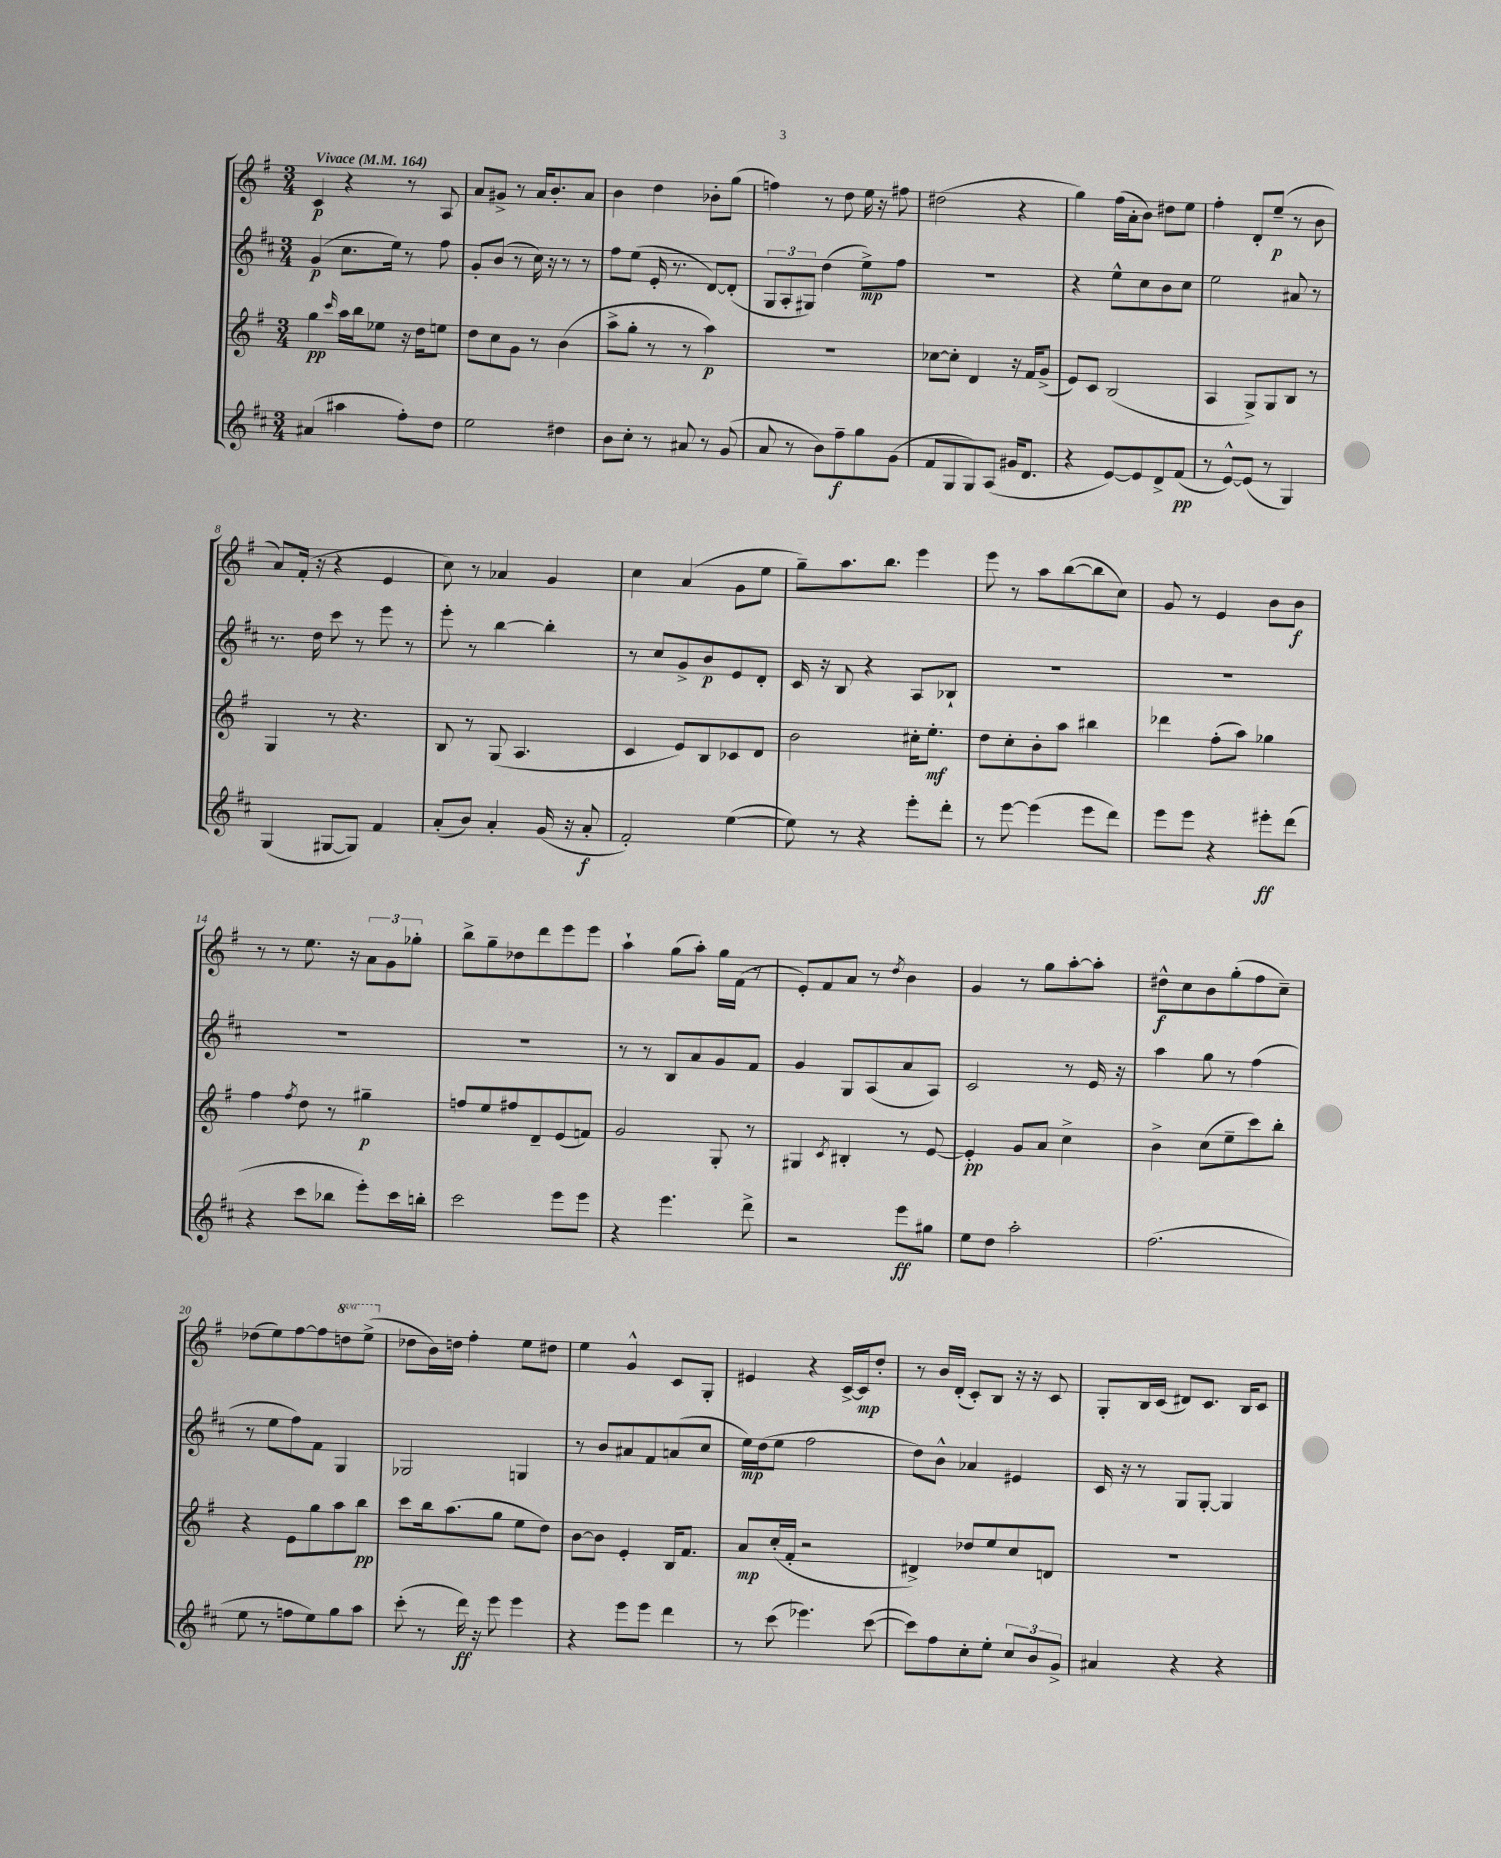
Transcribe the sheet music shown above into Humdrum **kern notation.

**kern	**kern	**kern	**kern
*staff4	*staff3	*staff2	*staff1
*clefG2	*clefG2	*clefG2	*clefG2
*k[f#c#]	*k[f#]	*k[f#c#]	*k[f#]
*M3/4	*M3/4	*M3/4	*M3/4
*MM164	*MM164	*MM164	*MM164
(4a#	4gg	(4g	4c
.	16qqccc	.	.
4aa#	16aa	8.cc#	4r
.	16bb	.	.
.	8ee-	.	.
.	.	16ee)	.
8ff#')	16r	8r	8r
.	16dd	.	.
8dd	8ee	8ff#	8A
=	=	=	=
2ee	8dd	8g'	8a
.	8cc	(8b	8g#^
.	8g	8r	8r
.	8r	16cc#)	16a
.	.	16r	8.b'
4dd#	(4b	8r	.
.	.	8r	8a
=	=	=	=
8b	8aa^	8ff#	4b
8cc#'	8gg'	(8ee	.
8r	8r	16e'	4dd
.	.	8.r	.
8a#	8r	.	.
8r	4aa)	[8d)	8b-'
(8g	.	(8d']	(8gg
=	=	=	=
8a	2.r	12G	4ff)
.	.	12A'	.
8r	.	.	.
.	.	12G#)	.
8b)	.	(4dd	8r
8ff#~	.	.	8dd
8gg	.	8ee^)	16ee
.	.	.	16r
(8g	.	8ff#	8ff#
=	=	=	=
8f#	[8cc-	2.r	(2dd#
8G	8cc-']	.	.
8G)	4d	.	.
(8A	.	.	.
16g#	16r	.	4r
8.d	16f#	.	.
.	(8g^	.	.
=	=	=	=
4r	8e)	4r	4gg)
.	8c	.	.
[8e)	(2B	8ee^^	(16ff#
.	.	.	16a'
8e]	.	8cc#	8b)
8d^	.	8b	8dd#
(8f#	.	8cc#	8ee
=	=	=	=
8r	4A	2ee	4ff#'
[8e^^)	.	.	.
(8e]	8G^)	.	8d'
8r	8G	.	(8ee~
4G)	8B	8a#	8r
.	8r	8r	8b
=	=	=	=
(4G	4G	8.r	8a)
.	.	.	(16f#'
.	.	16dd	16r
[8G#	8r	8ccc#	4r
8G#])	4.r	8r	.
4f#	.	8eee	4e
.	.	8r	.
=	=	=	=
(8a'	8B	8eee'	8cc)
8b)	8r	8r	8r
4a'	(8G	[4bb	4a-
.	4.A	.	.
(16g	.	4bb']	4g
16r	.	.	.
8a'	.	.	.
=	=	=	=
2f#')	4c	8r	4cc
.	.	8cc#	.
.	8e)	8g^	(4a
.	8B	8b	.
([4ee	8c-	8e	8g
.	8d	8d'	8ee
=	=	=	=
8ee])	2b	16c#	8gg~)
.	.	16r	.
8r	.	8B	8.aa
4r	.	4r	.
.	.	.	8.bb
8eee'	16cc#'	8A	4eee
.	8.ee'	.	.
8ddd'	.	8B-`	.
=	=	=	=
8r	8dd	2.r	8eee
[8eee	8cc'	.	8r
(4eee]	8b'	.	8aa
.	8aa	.	([8bb
8eee	4bb#	.	8bb]
8ddd)	.	.	8cc)
=	=	=	=
8eee	4ddd-	2.r	8g
8eee	.	.	8r
4r	(8ff#'	.	4e
.	8aa)	.	.
8eee#'	4gg-	.	8b
(8ddd	.	.	8b
=	=	=	=
4r	4ff#	2.r	8r
.	.	.	8r
.	8qff#	.	.
8ccc#	8dd	.	8.ee
8bb-	8r	.	.
.	.	.	16r
8eee')	4gg#~	.	12a
.	.	.	12g
16ccc#	.	.	.
.	.	.	12gg-'
16bb'	.	.	.
=	=	=	=
2ccc#	8ff	2.r	8bb^
.	8ee	.	8gg~
.	8ff#	.	8dd-
.	8d~	.	8ddd
8eee	(8e	.	8eee
8eee	8f)	.	8eee
=	=	=	=
4r	2g	8r	4aa`
.	.	8r	.
4.eee	.	8B	(8gg
.	.	8a	8aa')
.	8G'	8g	16gg
.	.	.	(16f#
8ddd^	8r	8f#	8r
=	=	=	=
2r	4G#	4g	8e')
.	.	.	8f#
.	8qc	.	.
.	4B#'	8G	8a
.	.	(8A	8r
.	.	.	8qdd
8eee	8r	8a	4b
8gg#	[8e	8A)	.
=	=	=	=
8ee	4e']	2c#	4g
8dd	.	.	.
2aa'	8g	.	8r
.	8a	.	8gg
.	4cc^	8r	[8aa'
.	.	16e	8aa']
.	.	16r	.
=	=	=	=
(2.ff#	4b^	4aa	8dd#^^
.	.	.	8cc
.	(8cc	8gg	8b
.	8ee~	8r	(8gg'
.	8ccc)	(4ff#	8ff#
.	8bb'	.	8cc~)
=	=	=	=
8ee	4r	8r	(8dd-
8r	.	8ee	8ee)
8ff	8e	8ff#)	[8ff#
8ee)	8gg	8f#	8ff#]
8gg	8aa	4G	8ddd
8aa	8bb	.	(8eee^
=	=	=	=
(8ccc#'	8ccc	2G-	8dd-
8r	16bb	.	16b)
.	(8.aa	.	16dd
16ddd)	.	.	4ff#'
16r	.	.	.
8eee	8gg	.	.
4eee	8ee	4G	8ee
.	8dd)	.	8dd#
=	=	=	=
4r	[8b	8r	4ee
.	8b]	8b	.
8eee	4e'	8a#	4g^^
8eee	.	8f#	.
4ddd	16B	(8a	8c
.	8.f#	.	.
.	.	8cc#	8G'
=	=	=	=
8r	8a	16ee)	4e#
.	.	(16dd	.
(8ccc#	(16cc'	8ee	.
.	16f#'	.	.
4.eee-)	2r	2ff#	4r
.	.	.	[16c^
.	.	.	16c]
([8ccc#	.	.	8dd'
=	=	=	=
8ccc#])	4d#^)	8dd)	8r
8ff#	.	8b^^	16b
.	.	.	(16d'
8cc#'	8dd-	4a-	8c')
8ee'	8ee	.	8B
12cc#	8cc	4e#	16r
.	.	.	16r
12b	.	.	.
.	8d	.	8c
12g^	.	.	.
=	=	=	=
4a#	2.r	16c#	8G'
.	.	16r	.
.	.	8r	16B
.	.	.	(16c
4r	.	8G	8d#)
.	.	[8G'	8.c
4r	.	4G]	.
.	.	.	16B
.	.	.	8c
==	==	==	==
*-	*-	*-	*-
